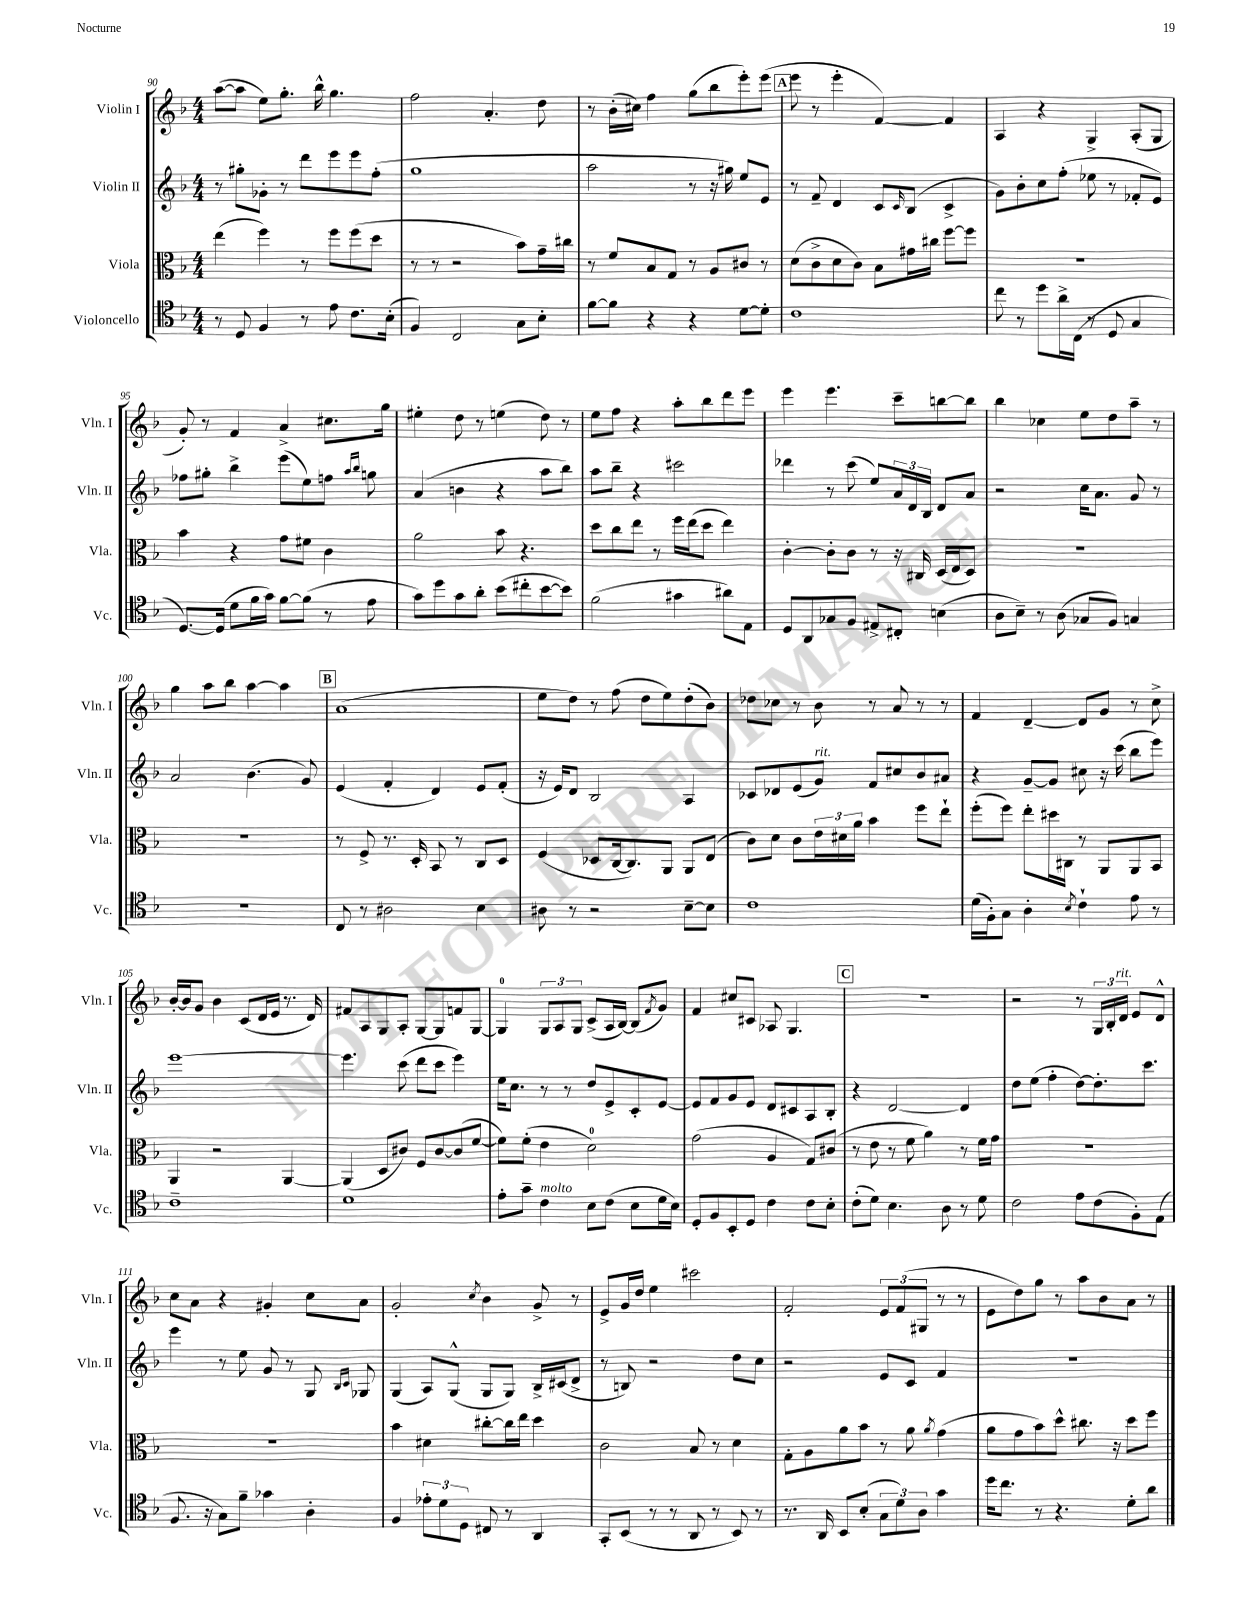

**kern	**kern	**kern	**kern
*staff4	*staff3	*staff2	*staff1
*clefC4	*clefC3	*clefG2	*clefG2
*k[b-]	*k[b-]	*k[b-]	*k[b-]
*M4/4	*M4/4	*M4/4	*M4/4
8r	(4ee	8r	([8aa
8D	.	8gg#'	8aa]
4F	4ff)	8g-'	8ee)
.	.	8r	8.gg'
8r	8r	8ddd	.
.	.	.	16bb-^^
8e	8ff	8eee	4.gg
8.c	(8ff	8eee	.
.	8dd	(8ff'	.
(16B-'	.	.	.
=	=	=	=
4F)	8r	1gg	2ff
.	8r	.	.
2C	2r	.	.
.	.	.	4.a'
8G	8b-)	.	.
8B-'	16g~	.	8dd
.	16cc#	.	.
=	=	=	=
[8f	8r	2aa	8r
8f]	8f	.	(16b-'
.	.	.	16cc#)
4r	8B-	.	4ff
.	8G	.	.
4r	8r	8r	(8gg
.	8A	16r	8bb-
.	.	16gg#)	.
[8d	8c#	8ee	8eee')
8d']	8r	8e	(8eee
=	=	=	=
1c	(8d	8r	8eee
.	8c^	8f~	8r
.	8d	4d	4eee'
.	8c)	.	.
.	8B-	8c	[4f)
.	.	16qqc	.
.	16g#	(8B-	.
.	16cc#	.	.
.	[8ff	4c^	4f]
.	8ff]	.	.
=	=	=	=
8cc	1r	8g)	4A
8r	.	8b-'	.
8dd	.	8cc	4r
16a^	.	(8ff'	.
(16C	.	.	.
8r	.	8ee-	4G^
8D	.	8r	.
4G	.	8f-'	(8A'
.	.	8e)	8G
=	=	=	=
[8.D)	4b-	8ff-	8g')
.	.	8gg#'	8r
(16D]	.	.	.
8d	4r	4bb-^	4f
16f	.	.	.
16g)	.	.	.
[8f	8g	(8eee	4a^
(8f]	8f#	8ee)	.
8r	4c	8ff	8.cc#
.	.	16qqaa	.
.	.	16qqbb-	.
8e	.	8gg	.
.	.	.	16gg
=	=	=	=
8g)	2a	(4a	4ee#'
8dd	.	.	.
8g	.	4b	8dd
8a'	.	.	8r
(8b-	8b-	4r	(4ee
8cc#'	4.r	.	.
[8b-	.	8aa	8dd)
8b-])	.	8bb-)	8r
=	=	=	=
(2f	8dd	8aa	8ee
.	8cc	8bb-~	8ff
.	8ee	4r	4r
.	8r	.	.
4g#	16ff	2ccc#	8aa'
.	(16ee	.	.
.	8dd	.	8bb-
8a#)	4ee)	.	8ddd
8E	.	.	8eee
=	=	=	=
8D	[4c'	4ddd-	4eee
8AA	.	.	.
8G-	8c']	8r	4.eee
8F	8c	(8ccc	.
8E#^	8r	8ee)	.
8C#'	16r	24a	8ccc~
.	.	24d	.
.	16C#	.	.
.	.	24B-	.
(4B	(16D	8d	[8bb
.	16E	.	.
.	8D)	8a	8bb]
=	=	=	=
8A	1r	2r	4bb-
8B-~)	.	.	.
8r	.	.	4cc-
(8A	.	.	.
8G-	.	16cc	8ee
.	.	8.a	.
8F)	.	.	8dd
4G	.	8g	8aa~
.	.	8r	8r
=	=	=	=
1r	1r	2a	4gg
.	.	.	8aa
.	.	.	8bb-
.	.	(4.b-	[4aa
.	.	.	4aa]
.	.	8g)	.
=	=	=	=
8C	8r	(4e	(1a
8r	8F^	.	.
2A#	8.r	4f'	.
.	16D'	.	.
.	8BB-	4d)	.
.	8r	.	.
4B-	8C	8e	.
.	8D	(8f'	.
=	=	=	=
8A#	(4F	16r	8ee
.	.	16e)	.
8r	.	8d	8dd)
2r	8D-	2B-	8r
.	[16C	.	(8ff
.	8.C])	.	.
.	.	.	8dd
.	8AA	.	8ee)
[8B-~	8AA	4A	(8dd'
8B-]	(8E	.	8b-)
=	=	=	=
1c	8c)	8c-	8dd-
.	8d	8d-	8cc-
.	8c	(8e	8r
.	24e	8g)	8b-
.	24d#	.	.
.	24a	.	.
.	4b-	8f	8r
.	.	8cc#	8a
.	8ff	8b-	8r
.	8ee`	8a#	8r
=	=	=	=
(16d	(8ff'	4r	4f
16F')	.	.	.
8G	8ff)	.	.
4A'	8ee'	[8g~	[4d~
.	16dd#	8g]	.
.	16C#	.	.
8qB-	.	.	.
4c`	8r	8cc#	8d]
.	8AA	16r	8g
.	.	(16ccc	.
8e	8AA	8bb-	8r
8r	8BB-	8eee)	8cc^
=	=	=	=
1c~	4AA	[1eee	[16b-'
.	.	.	16b-]
.	.	.	8g
.	2r	.	4b-
.	.	.	(8c
.	.	.	16d
.	.	.	16e
.	[4AA	.	8.r
.	.	.	16d)
=	=	=	=
1d	(4AA]	4.eee]	8f#
.	.	.	8A
.	8D	.	8G
.	8c#)	(8ccc	8A'
.	8F	8ddd	[8G
.	[8c#	8ccc	8G]
.	(8c#]	4eee)	8f
.	[8f	.	[8G
=	=	=	=
8e'	8f])	16ee	4G]
.	.	8.cc	.
8g~	(8f'	.	.
4c	4e	8r	12G
.	.	.	12A
.	.	8r	.
.	.	.	12G
8B-	2d)	8dd	(8c^
(8c	.	8e^	16A
.	.	.	[16B-)
8B-	.	8c'	(8B-]
.	.	.	8qf
16d	.	[8e	8g)
16B-)	.	.	.
=	=	=	=
8D'	(2g	8e]	4f
8F	.	8f	.
8BB-'	.	8g	8cc#
8D	.	8e	8c#
4c	4A	8d	8A-
.	.	8c#	4.G
8c	8G)	8A	.
8B-'	(8c#	8B-'	.
=	=	=	=
(8c'	8r	4r	1r
8d)	8e	.	.
4.B-	8r	[2d	.
.	8f	.	.
.	4a)	.	.
8A	.	.	.
8r	8r	4d]	.
8d	16f	.	.
.	16g	.	.
=	=	=	=
2c	1r	8dd	2r
.	.	(8ee	.
.	.	4ff'	.
8e	.	[8dd)	8r
(8c	.	8.dd']	24G
.	.	.	24B-'
.	.	.	24d
8F')	.	.	8e
.	.	8.ccc	.
(8E	.	.	8d^^
=	=	=	=
8.F	1r	4eee	8cc
.	.	.	8a
16r	.	.	.
8G)	.	8r	4r
8f~	.	8ee	.
4g-	.	8g	4g#'
.	.	8r	.
4A'	.	8G	8cc
.	.	16qqB-	.
.	.	16qqc	.
.	.	8G-	8a
=	=	=	=
4F	4b-	(4G	2g'
12e-'	4d#	8A)	.
12d	.	.	.
.	.	(8G^^	.
12D	.	.	.
.	.	.	8qcc
8C#	[8cc#'	8G	4b-
8r	16cc#]	8G)	.
.	16ee	.	.
4AA	4dd	16B-^	8g^
.	.	(16c#	.
.	.	8d^	8r
=	=	=	=
8GG'	2c	8r	8e^
(8BB-	.	8B)	16g
.	.	.	16dd
8r	.	2r	4ee
8r	.	.	.
8AA	8B-	.	2ccc#
8r	8r	.	.
8BB-)	4d	8dd	.
8r	.	8cc	.
=	=	=	=
8.r	8G'	2r	2f'
.	8A	.	.
16AA	.	.	.
8BB-	8a	.	.
(8B-'	8b-	.	.
12G	8r	8e	12e
12d)	.	.	(12f
.	8a	8c	.
12A	.	.	12G#
.	8qa	.	.
4g	(4g	4f	8r
.	.	.	8r
=	=	=	=
16dd	8a	1r	8e
8.cc	.	.	.
.	8g	.	8dd)
8r	8b-)	.	8gg
4.r	8dd^^	.	8r
.	8.cc#	.	8aa
.	.	.	8b-
.	16r	.	.
8d'	8dd	.	8a
8a	8ff	.	8r
==	==	==	==
*-	*-	*-	*-
